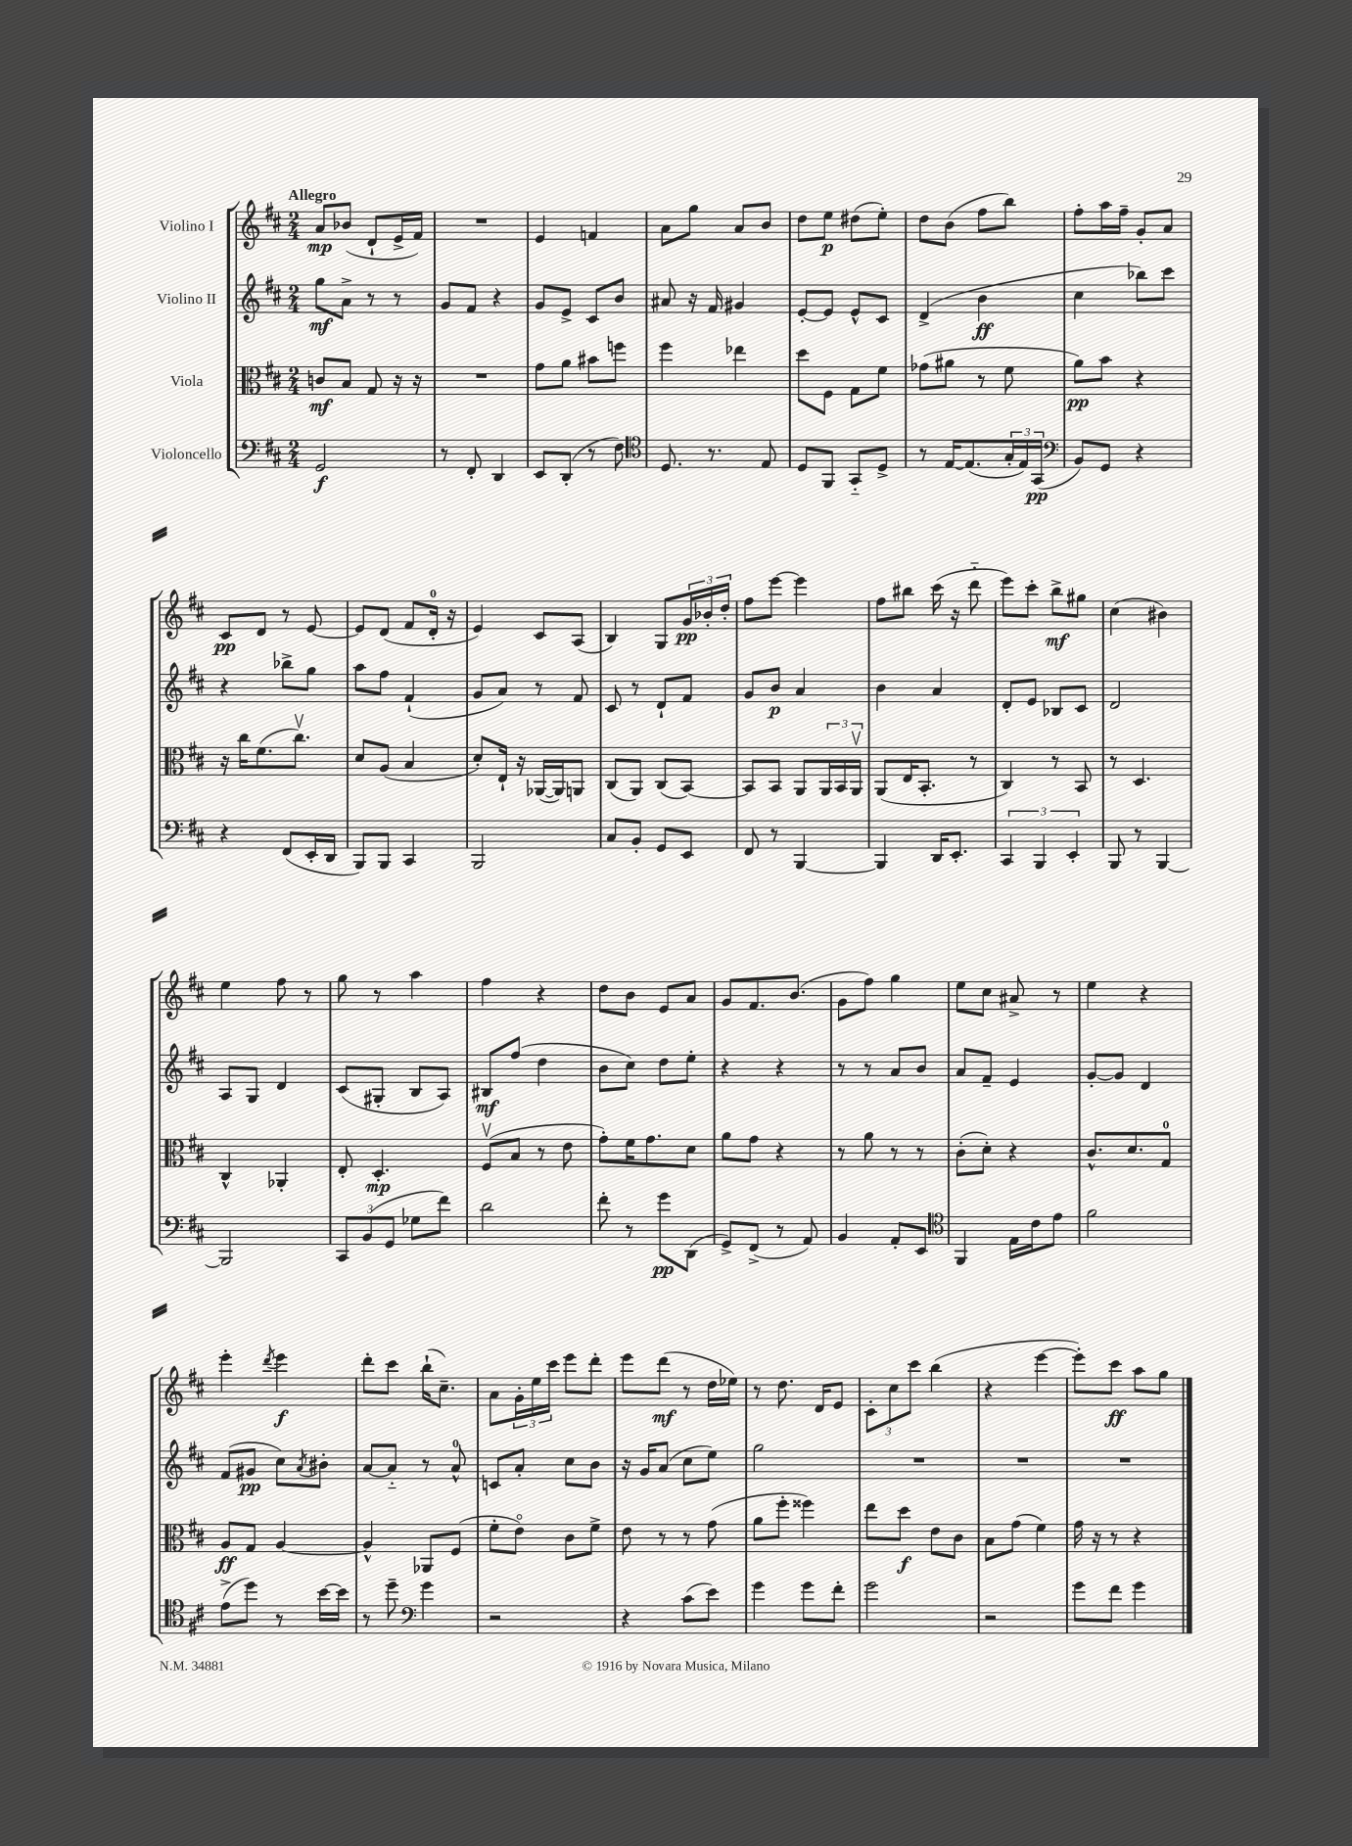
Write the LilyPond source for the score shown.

<<
\new StaffGroup <<
\new Staff = "s0" \with { instrumentName = "Violino I" } {
    \clef treble \key d \major \numericTimeSignature \time 2/4 \tempo "Allegro"
    a'8\mp bes'8( d'8-! e'16-> fis'16) |
    R2 |
    e'4 f'4 |
    a'8 g''8 a'8 b'8 |
    d''8 e''8\p dis''8( e''8-.) |
    d''8 b'8( fis''8 b''8) |
    fis''8-. a''16 fis''16-- g'8-. a'8 |
    cis'8\pp d'8 r8 e'8~ |
    e'8 d'8( fis'8 d'16-0-. r16 |
    e'4) cis'8 a8( |
    b4) g8 \tuplet 3/2 { g'16\pp bes'16-. d''16-. } |
    fis''8 e'''8~ e'''4 |
    fis''8 bis''8 cis'''16( r16 d'''8-_ |
    e'''8) cis'''8-. b''8->\mf gis''8 |
    cis''4( bis'4) |
    e''4 fis''8 r8 |
    g''8 r8 a''4 |
    fis''4 r4 |
    d''8 b'8 e'8 a'8 |
    g'8 fis'8. b'8.( |
    g'8 fis''8) g''4 |
    e''8 cis''8 ais'8-> r8 |
    e''4 r4 |
    e'''4-. \acciaccatura { d'''8 } e'''4\f |
    d'''8-. cis'''8 b''16-!( cis''8.--) |
    a'8 \tuplet 3/2 { g'16-. e''16 cis'''16 } e'''8 d'''8-. |
    e'''8 d'''8\mf( r8 d''16 ees''16) |
    r8 d''8. d'16 e'8 |
    \tuplet 3/2 { cis'8-. cis''8 cis'''8 } b''4( |
    r4 e'''4~ |
    e'''8-.) cis'''8\ff a''8 g''8 \bar "|." |
}
\new Staff = "s1" \with { instrumentName = "Violino II" } {
    \clef treble \key d \major \numericTimeSignature \time 2/4
    g''8\mf a'8-> r8 r8 |
    g'8 fis'8 r4 |
    g'8 e'8-> cis'8 b'8 |
    ais'8 r16 fis'16 gis'4 |
    e'8~-. e'8 e'8-^ cis'8 |
    d'4->( b'4\ff |
    cis''4 bes''8) cis'''8 |
    r4 bes''8-> g''8 |
    a''8 fis''8 fis'4-!( |
    g'8 a'8) r8 fis'8 |
    cis'8 r8 d'8-! fis'8 |
    g'8 b'8\p a'4 |
    b'4 a'4 |
    d'8-. e'8 bes8 cis'8 |
    d'2 |
    a8 g8 d'4 |
    cis'8( gis8-. b8 a8) |
    bis8\mf fis''8( d''4 |
    b'8 cis''8) d''8 e''8-. |
    r4 r4 |
    r8 r8 a'8 b'8 |
    a'8 fis'8-- e'4 |
    g'8~-. g'8 d'4 |
    fis'8( gis'8\pp cis''8) \acciaccatura { a'8 } bis'8-. |
    a'8~ a'8-_ r8 a'8-0-^ |
    c'8 a'8-. cis''8 b'8 |
    r16 g'16 a'8( cis''8 e''8) |
    g''2 |
    R2 |
    R2 |
    R2 \bar "|." |
}
\new Staff = "s2" \with { instrumentName = "Viola" } {
    \clef alto \key d \major \numericTimeSignature \time 2/4
    c'8\mf b8 g8 r16 r16 |
    R2 |
    g'8 a'8 bis'8 f''8 |
    fis''4 ees''4 |
    d''8 fis8 g8 fis'8 |
    ges'8( ais'8 r8 fis'8 |
    a'8\pp) b'8 r4 |
    r16 cis''16 fis'8.( cis''8.\upbow) |
    d'8 a8( b4 |
    d'8-.) e16-! r16 aes,16~( aes,16) a,8 |
    cis8( a,8) cis8( b,8~) |
    b,8 b,8 a,8 \tuplet 3/2 { a,16 b,16 a,16\upbow } |
    a,8( e16 b,8.-. r8 |
    cis4) r8 b,8 |
    r8 d4. |
    cis4-^ aes,4-. |
    e8-. d4.-.\mp |
    fis8\upbow( b8 r8 e'8 |
    g'8-.) fis'16 g'8. d'8 |
    a'8 g'8 r4 |
    r8 a'8 r8 r8 |
    cis'8-.( d'8-.) r4 |
    cis'8.-^ d'8. g8-0 |
    a8\ff g8 a4~ |
    a4-^ aes,8 fis8( |
    fis'8-. e'8\flageolet) cis'8 fis'8-> |
    e'8 r8 r8 g'8( |
    a'8 fis''8-. fisis''4) |
    e''8 d''8\f e'8 cis'8 |
    b8 g'8( fis'4) |
    g'16 r16 r8 r4 \bar "|." |
}
\new Staff = "s3" \with { instrumentName = "Violoncello" } {
    \clef bass \key d \major \numericTimeSignature \time 2/4
    g,2\f |
    r8 fis,8-. d,4 |
    e,8 d,8-.( r8 fis8) |
    \clef tenor d8. r8. e8 |
    d8 fis,8 g,8-_ d8-> |
    r8 e16~ e8.( \tuplet 3/2 { g16-. e16) g,16\pp( } |
    \clef bass b,8) g,8 r4 |
    r4 fis,8( e,16-. d,16 |
    b,,8) b,,8 cis,4 |
    b,,2 |
    cis8 b,8-. g,8 e,8 |
    fis,8 r8 b,,4~ |
    b,,4 d,16 e,8.-. |
    \tuplet 3/2 { cis,4 b,,4 e,4-. } |
    b,,8 r8 b,,4~ |
    b,,2 |
    \tuplet 3/2 { cis,8 b,8( g,8 } ges8 fis'8) |
    d'2 |
    fis'8-. r8 g'8\pp d,8( |
    g,8->) fis,8->( r8 a,8) |
    b,4 a,8-. e,8 |
    \clef tenor fis,4 e16 cis'16 e'8 |
    fis'2 |
    e'8->( d''8) r8 b'16~ b'16 |
    r8 d''8-- \clef bass g'4 |
    r2 |
    r4 cis'8( e'8) |
    g'4 g'8 fis'8-. |
    g'2 |
    r2 |
    g'8 fis'8 g'4 \bar "|." |
}
>>
>>
\layout { \context { \Score \remove "Bar_number_engraver" } }
